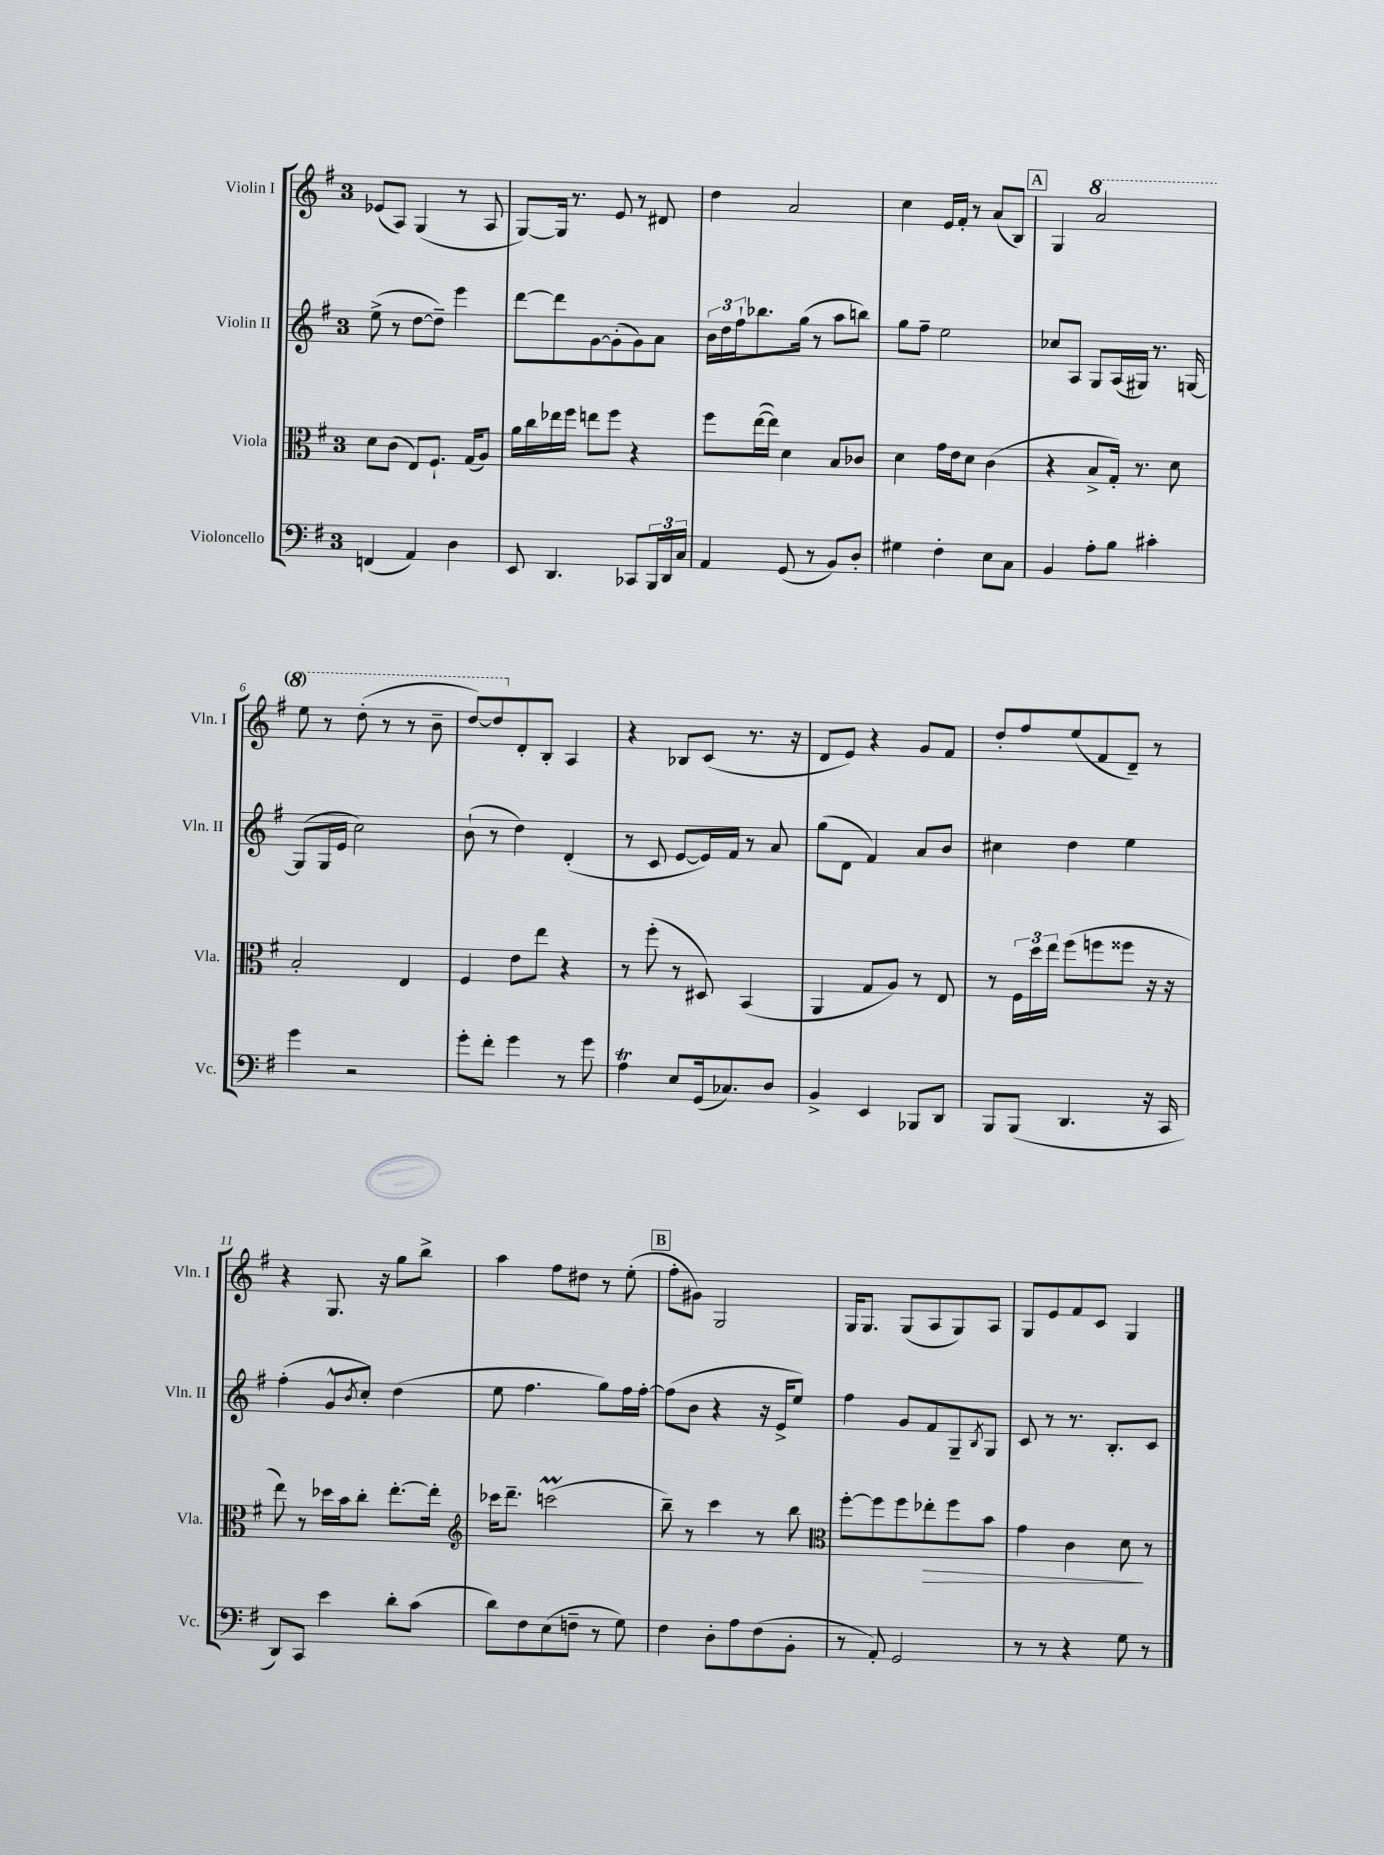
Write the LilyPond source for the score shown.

<<
\new StaffGroup <<
\new Staff = "s0" \with { instrumentName = "Violin I" shortInstrumentName = "Vln. I" } {
    \clef treble \key g \major \once \override Staff.TimeSignature.style = #'single-digit \time 3/4
    ees'8( a8) g4( r8 a8 |
    g8~) g16 r8. e'8 r8 dis'8 |
    d''4 a'2 |
    c''4 e'16 fis'16-. r8 a'8( b8) |
    \mark \markup { \box "A" } g4 \ottava #1 a''2 |
    e'''8 r8 d'''8-.( r8 r8 b''8-- |
    d'''8~) d'''8 \ottava #0 d'8-. b8-. a4 |
    r4 bes8 c'8( r8. r16 |
    d'8 e'8) r4 g'8 fis'8 |
    d''8-. fis''8 e''8( fis'8 d'8--) r8 |
    r4 g8. r16 g''8 b''8-> |
    a''4 fis''8 dis''8 r8 e''8-.( |
    \mark \markup { \box "B" } fis''8-. gis'8) g2 |
    g16 g8. g8( a8 g8) a8 |
    g8 e'8 fis'8 c'8 g4 \bar "|." |
}
\new Staff = "s1" \with { instrumentName = "Violin II" shortInstrumentName = "Vln. II" } {
    \clef treble \key g \major \once \override Staff.TimeSignature.style = #'single-digit \time 3/4
    e''8->( r8 d''8~ d''8--) e'''4 |
    d'''8~ d'''8 g'8~ g'8-.( g'8) a'8 |
    \tuplet 3/2 { b'16 d''16 fis''16-! } bes''8. g''16( r8 a''8 b''8) |
    g''8 fis''8-- e''2 |
    \mark \markup { \box "A" } ces''8 a8 g8 a16( gis16) r8. g16~ |
    g8( g16 e'16 c''2) |
    b'8-!( r8 d''4) d'4-.( |
    r8 c'8 e'8~ e'16) fis'16 r8 a'8 |
    g''8( d'8 fis'4) a'8 b'8 |
    cis''4 d''4 e''4 |
    fis''4-.( g'8-^ \acciaccatura { b'8 } c''8-.) d''4( |
    e''8 fis''4. g''8) fis''16 fis''16~-. |
    \mark \markup { \box "B" } fis''8( b'8 r4 r16 e'16-> e''8) |
    fis''4 g'8 fis'8 g8-- \acciaccatura { b8 } g8 |
    c'8 r8 r8. b8.-. c'8 \bar "|." |
}
\new Staff = "s2" \with { instrumentName = "Viola" shortInstrumentName = "Vla." } {
    \clef alto \key g \major \once \override Staff.TimeSignature.style = #'single-digit \time 3/4
    d'8 c'8( e8) fis8.-! g16( a8) |
    a'16 c''16 ees''16 fis''16 e''8 fis''8 r4 |
    fis''8 e''16~( e''16) d'4 b8 ces'8 |
    d'4 g'16 e'16 d'8 c'4( |
    \mark \markup { \box "A" } r4 b8-> g16-.) r8. d'8 |
    b2-. e4 |
    fis4 e'8 e''8 r4 |
    r8 fis''8-.( r8 dis8) b,4( |
    a,4 g8 a8) r8 e8 |
    r8 \tuplet 3/2 { fis16 d''16 e''16 } fis''8( f''8 fisis''8 r16 r16 |
    e''8) r8 des''16 b'16 c''8-. e''8.~-. e''16-. |
    \clef treble ces'''16 d'''8.-- c'''2\prall( |
    \mark \markup { \box "B" } b''8--) r8 c'''4 r8 b''8 |
    \clef alto fis''8~-. fis''8 fis''8 ees''8-.\> fis''8 b'8 |
    g'4 c'4 d'8\! r8 \bar "|." |
}
\new Staff = "s3" \with { instrumentName = "Violoncello" shortInstrumentName = "Vc." } {
    \clef bass \key g \major \once \override Staff.TimeSignature.style = #'single-digit \time 3/4
    f,4( a,4) d4 |
    e,8 d,4. ces,8 \tuplet 3/2 { b,,16 d,16 c16 } |
    a,4 g,8( r8 b,8) d8-. |
    gis4 fis4-. e8 c8 |
    \mark \markup { \box "A" } b,4 a8-. b8 cis'4-. |
    g'4 r2 |
    g'8-. fis'8-. g'4 r8 g'8 |
    a4\trill e8 g,16( ces8.) d8 |
    b,4-> e,4 bes,,8 d,8 |
    b,,8 b,,8( d,4. r16 c,16 |
    d,8) c,8 e'4 d'8-. c'8( |
    d'8) fis8 e8( f8-- r8 g8) |
    \mark \markup { \box "B" } fis4 d8-. a8 fis8( b,8-. |
    r8 a,8-.) g,2 |
    r8 r8 r4 g8 r8 \bar "|." |
}
>>
>>
